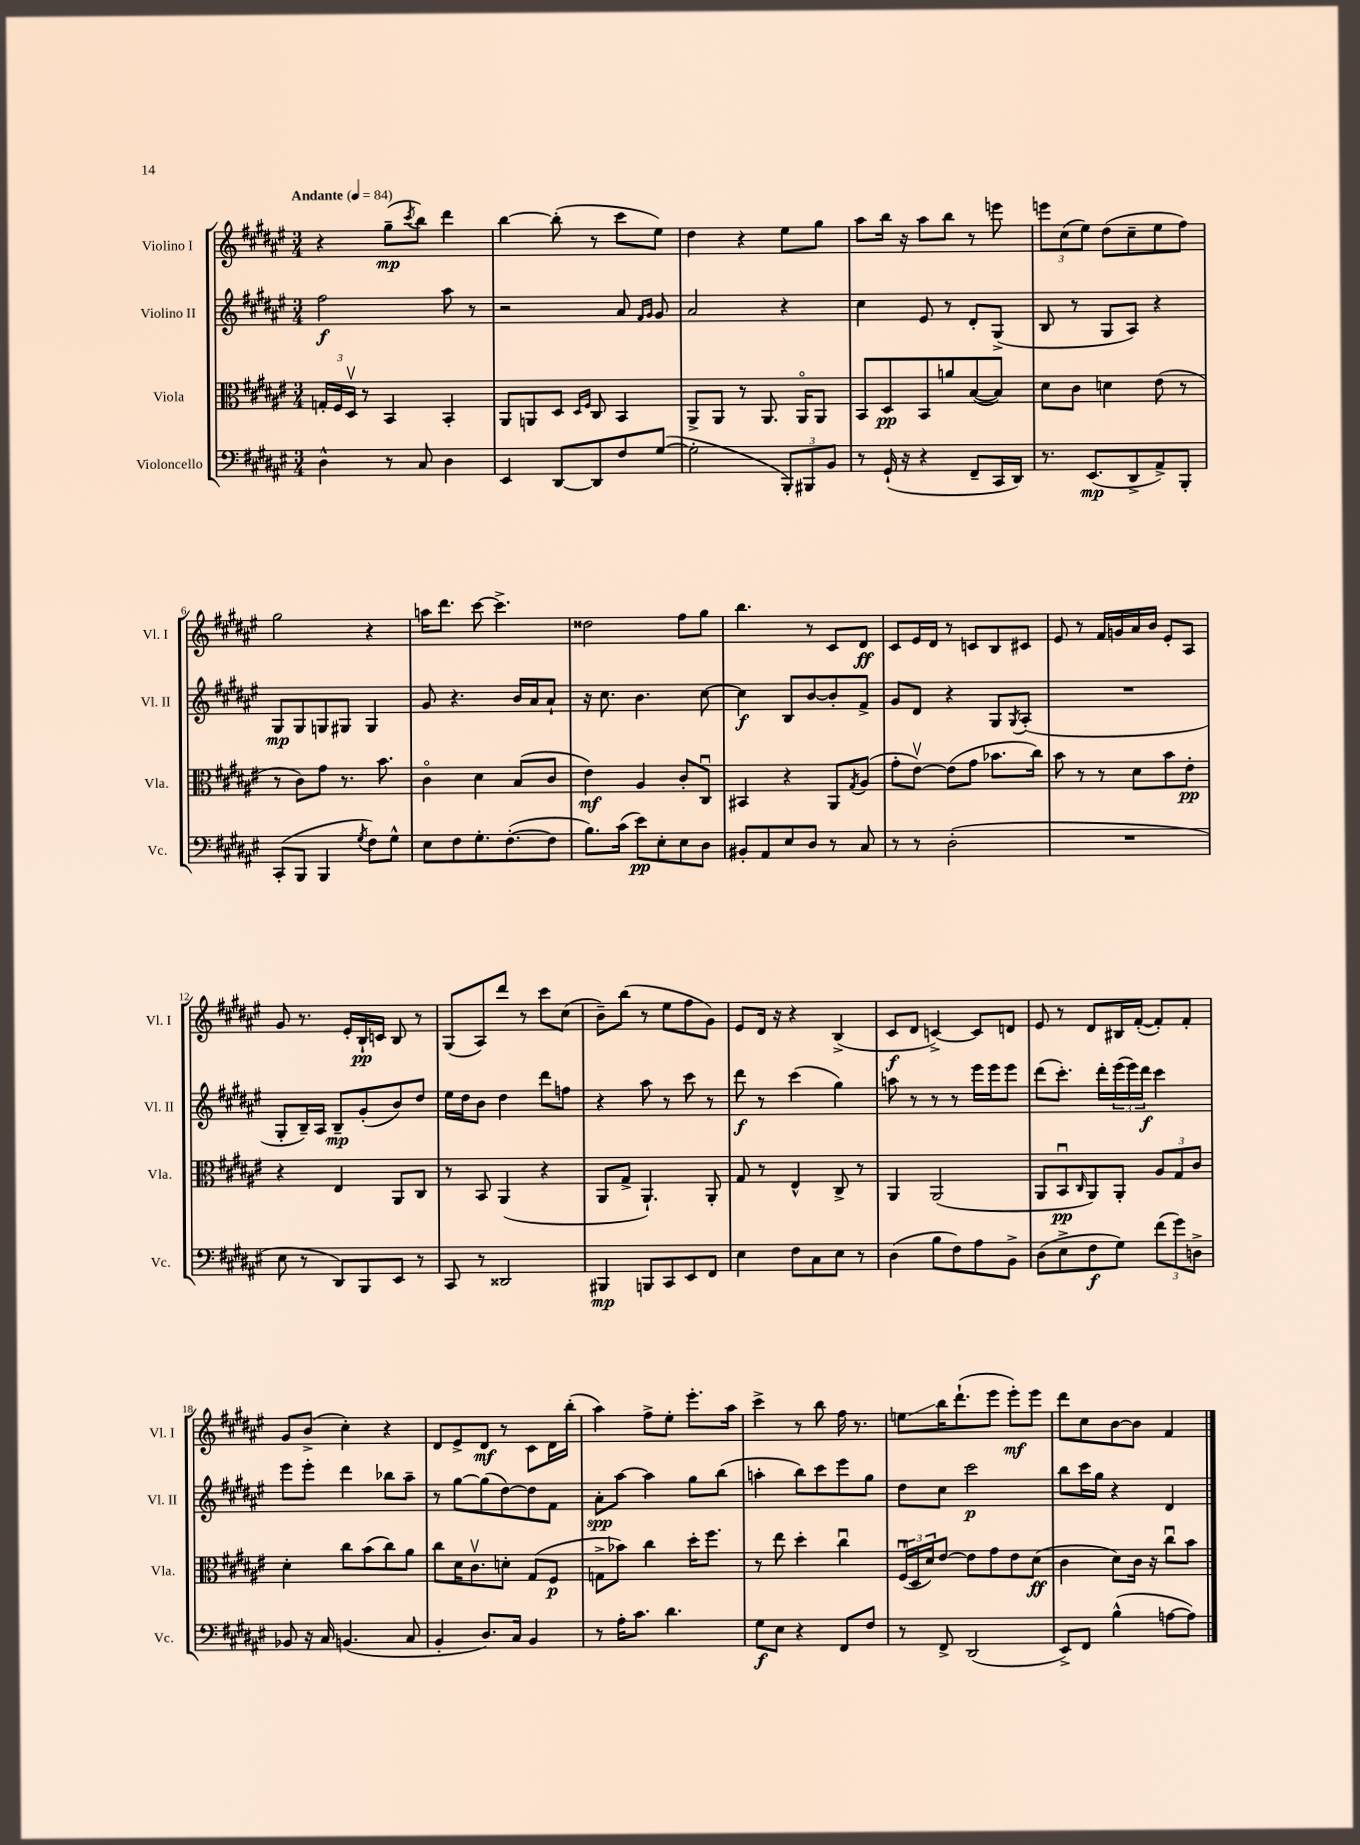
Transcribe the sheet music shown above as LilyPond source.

<<
\new StaffGroup <<
\new Staff = "s0" \with { instrumentName = "Violino I" shortInstrumentName = "Vl. I" } {
    \clef treble \key fis \major \numericTimeSignature \time 3/4 \tempo "Andante" 4 = 84
    r4 gis''8--\mp( \acciaccatura { cis'''8 } b''8) dis'''4 |
    b''4~ b''8-.( r8 cis'''8 eis''8) |
    dis''4 r4 eis''8 gis''8 |
    ais''8 b''16 r16 ais''8 b''8 r8 e'''8 |
    \tuplet 3/2 { e'''8 cis''8( eis''8) } dis''8( cis''8-- eis''8 fis''8) |
    gis''2 r4 |
    a''16 dis'''8. cis'''8~ cis'''4.-> |
    disis''2 fis''8 gis''8 |
    b''4. r8 cis'8 dis'8\ff |
    cis'8 eis'16 dis'16 r8 c'8 b8 cis'8 |
    eis'8 r8 fis'16 g'16 ais'16 b'16 eis'8-. ais8 |
    gis'8 r8. eis'16-. b16-!\pp c'16 b8 r8 |
    gis8( ais8) dis'''8 r8 cis'''8 cis''8( |
    b'8--) b''8( r8 eis''8 fis''8 gis'8) |
    eis'8 dis'16 r16 r4 b4->( |
    cis'8\f dis'8 c'4~->) c'8 d'8 |
    eis'8 r8 dis'8 bis16 fis'16~-.( fis'8-.) fis'8-. |
    gis'8 b'8->( cis''4-.) r4 |
    dis'8 eis'8-> dis'8\mf r8 cis'8 dis'16 b''16-.( |
    ais''4) fis''8-> eis''8-. eis'''8.-. ais''16 |
    cis'''4-> r8 b''8 fis''16 r8. |
    e''8\glissando b''16 dis'''8.-!( eis'''8 eis'''8-.\mf) eis'''8 |
    dis'''8 cis''8 b'8~ b'8 fis'4 \bar "|." |
}
\new Staff = "s1" \with { instrumentName = "Violino II" shortInstrumentName = "Vl. II" } {
    \clef treble \key fis \major \numericTimeSignature \time 3/4
    fis''2\f ais''8 r8 |
    r2 ais'8 \grace { fis'16 gis'16 } gis'8 |
    ais'2 r4 |
    cis''4 eis'8 r8 dis'8-. gis8->( |
    b8 r8 gis8 ais8) r4 |
    gis8\mp gis8 g8 gis8 gis4 |
    gis'8 r4. b'16 ais'16 ais'8-! |
    r16 cis''8. b'4. cis''8~ |
    cis''4\f b8 b'8~ b'8-. fis'8-> |
    gis'8 dis'8 r4 gis8 \acciaccatura { gis8 } ais8-.( |
    R2. |
    gis8-. b16--) ais16 b8--\mp gis'8-.( b'8) dis''8 |
    eis''16 dis''16 b'8 dis''4 dis'''8 f''8 |
    r4 ais''8 r8 cis'''8 r8 |
    dis'''8\f r8 cis'''4( gis''4) |
    a''8 r8 r8 r8 eis'''16 eis'''16 eis'''8 |
    dis'''8( cis'''8.-.) dis'''16-. \tuplet 3/2 { eis'''16( eis'''16) dis'''16\f } cis'''4 |
    eis'''8 eis'''8-. dis'''4 bes''8 ais''8-- |
    r8 gis''8~ gis''8( dis''8~) dis''8 fis'8 |
    ais'8-.\spp ais''8~ ais''4 gis''8 b''8( |
    a''4-. b''8) cis'''8 eis'''8 gis''8 |
    dis''8 cis''8 cis'''2\p |
    b''8 cis'''16 gis''16 r4 dis'4 \bar "|." |
}
\new Staff = "s2" \with { instrumentName = "Viola" shortInstrumentName = "Vla." } {
    \clef alto \key fis \major \numericTimeSignature \time 3/4
    \tuplet 3/2 { g16-. fis16 dis16\upbow } r8 b,4 b,4-. |
    ais,8 a,8 dis8 \grace { dis16 fis16 } cis8 b,4 |
    ais,8-> ais,8 r8 ais,8. ais,16\flageolet ais,8 |
    b,8 dis8\pp b,8 a'8 b8~( b8) |
    dis'8 cis'8 d'4 eis'8( r8 |
    r8 cis'8) gis'8 r8. b'8. |
    cis'4\flageolet dis'4 b8( cis'8 |
    eis'4\mf) ais4 cis'8-. cis8\downbow |
    bis,4 r4 ais,8 \acciaccatura { gis8 } ais8( |
    gis'8-. eis'8~\upbow) eis'8( gis'8 bes'8. cis''16) |
    b'8 r8 r8 dis'8 b'8 eis'8-.\pp |
    r4 eis4 ais,8 cis8 |
    r8 b,8 ais,4( r4 |
    ais,8 gis8-> ais,4.-!) ais,8-. |
    gis8 r8 eis4-^ cis8-> r8 |
    ais,4 ais,2( |
    ais,8 b,8\downbow\pp \grace { cis16 } ais,8) ais,8-. \tuplet 3/2 { ais8 gis8 cis'8 } |
    dis'4-. cis''8 b'8( cis''8) ais'8 |
    cis''8 dis'16 cis'8.\upbow d'8-. gis8( fis8\p |
    g8-> bes'8) cis''4 dis''16-. fis''8. |
    r8 eis''8 dis''4-. cis''4\downbow |
    \tuplet 3/2 { fis16\downbow( dis16 dis'16) } eis'8~ eis'8 gis'8 eis'8 dis'8\ff( |
    cis'4 dis'8) cis'16 r16 cis''8\downbow b'8 \bar "|." |
}
\new Staff = "s3" \with { instrumentName = "Violoncello" shortInstrumentName = "Vc." } {
    \clef bass \key fis \major \numericTimeSignature \time 3/4
    dis4-^ r8 cis8 dis4 |
    eis,4 dis,8~ dis,8 fis8 gis8~( |
    gis2-. \tuplet 3/2 { b,,8-.) bis,,8 b,8 } |
    r8 gis,16-!( r16 r4 fis,8-- cis,16 dis,16) |
    r8. eis,8.\mp( dis,8-> ais,8->) b,,8-. |
    cis,8-.( b,,8 b,,4 \acciaccatura { gis8 } fis8) gis8-^ |
    eis8 fis8 gis8.-. fis8.~-.( fis8 |
    b8.) cis'16( eis'8\pp) eis8-. eis8 dis8 |
    bis,8-. ais,8 eis8 dis8 r8 cis8 |
    r8 r8 dis2-.( |
    R2. |
    eis8 r8 dis,8) b,,8 eis,8 r8 |
    cis,8 r8 disis,2 |
    bis,,4\mp b,,8 cis,8 eis,8 fis,8 |
    eis4 fis8 cis8 eis8 r8 |
    dis4( b8 fis8) ais8 b,8-> |
    dis8( eis8-> fis8\f gis8) \tuplet 3/2 { fis'8( gis'8) d8-> } |
    bes,8 r16 cis16 b,4.( cis8 |
    b,4-. dis8.) cis16 b,4 |
    r8 ais16-. cis'8. dis'4. |
    gis8\f eis8 r4 fis,8 fis8 |
    r8 fis,8-> dis,2( |
    eis,8->) fis,8 b4-^( a8~ a8) \bar "|." |
}
>>
>>
